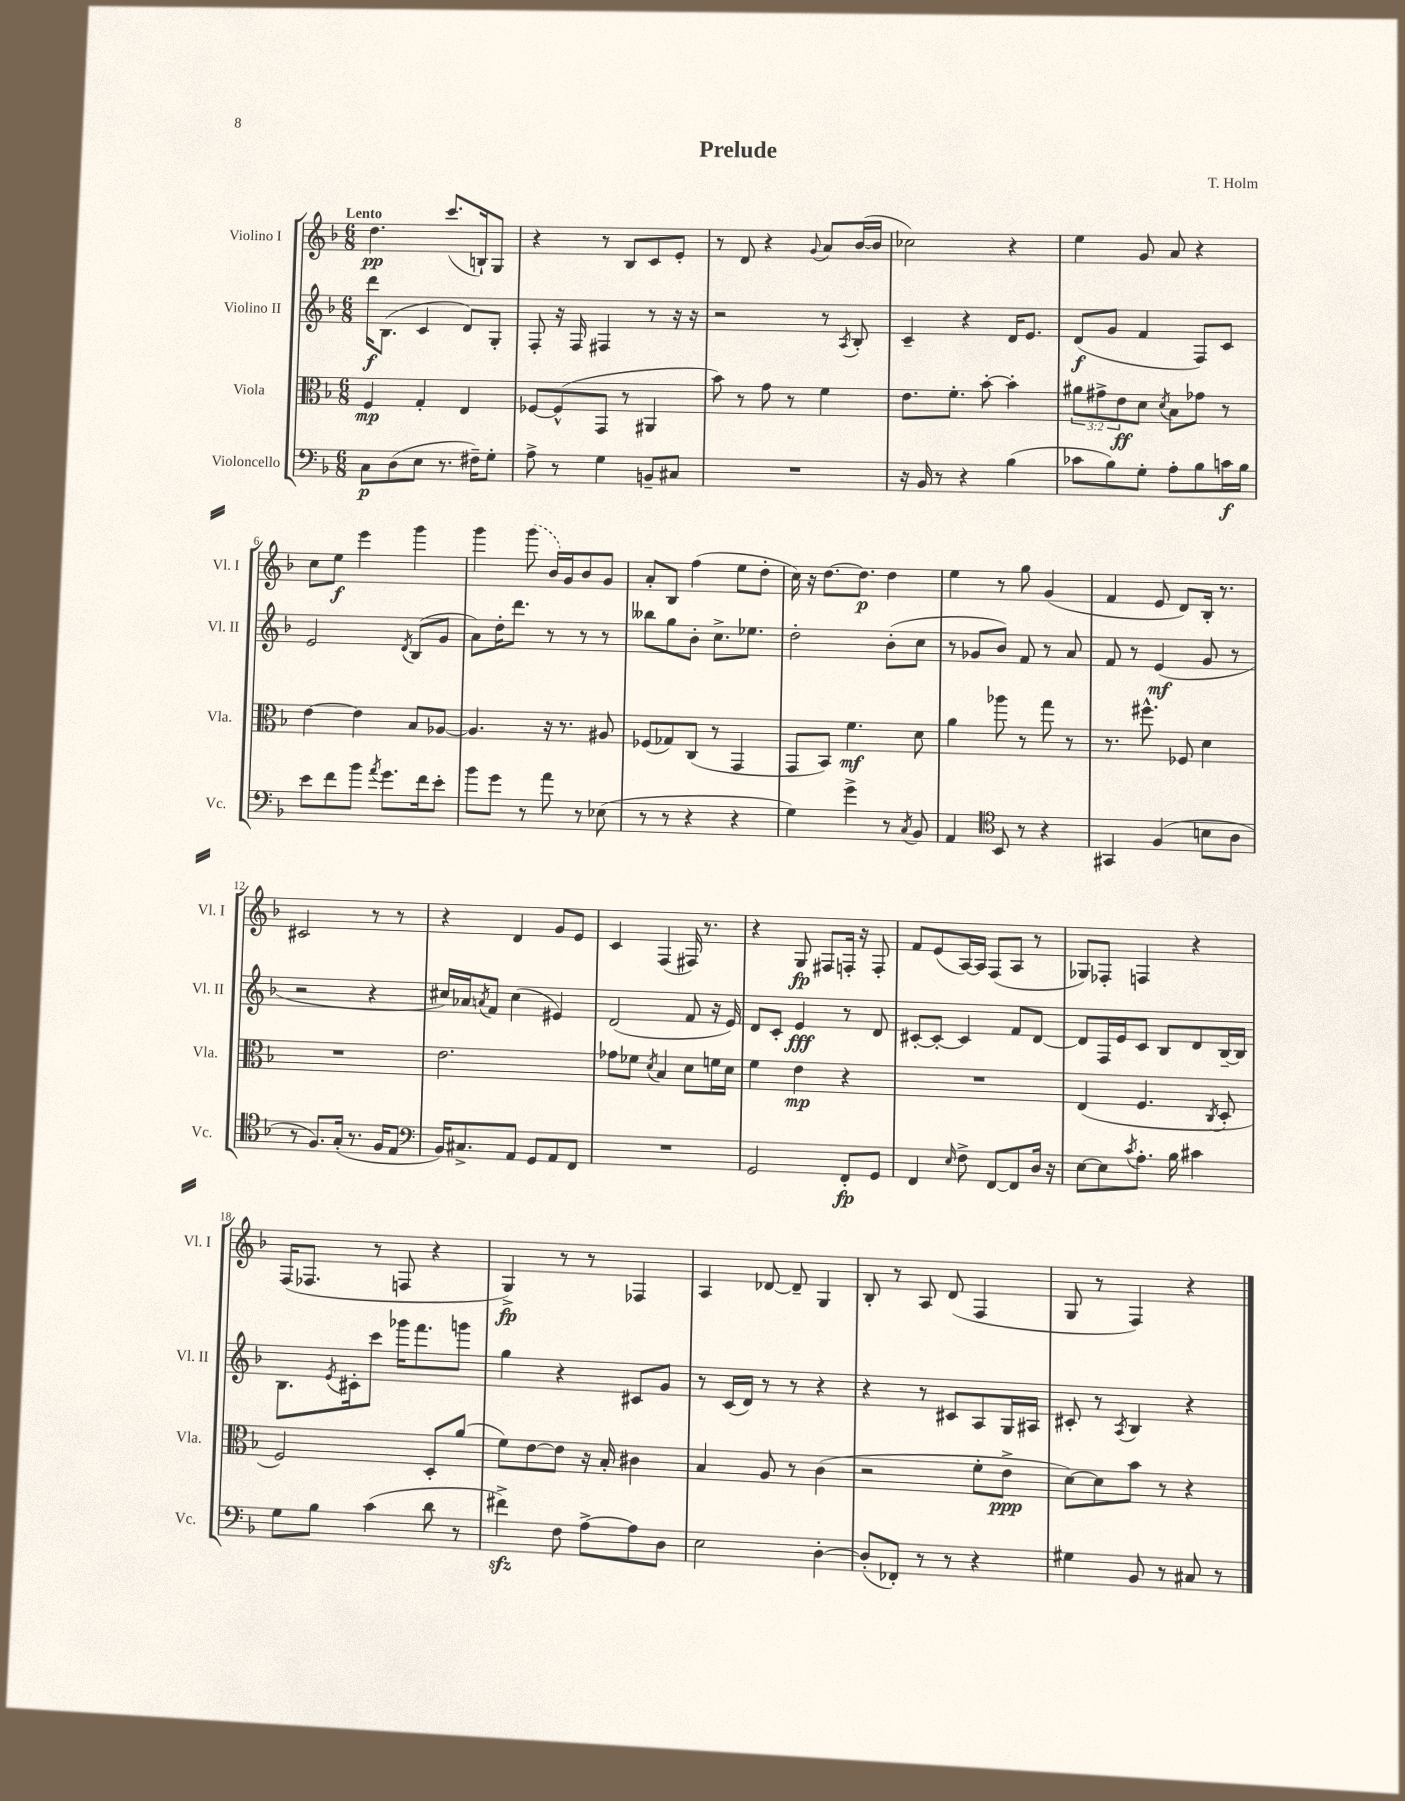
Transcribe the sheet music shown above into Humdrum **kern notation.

**kern	**kern	**kern	**kern
*staff4	*staff3	*staff2	*staff1
*clefF4	*clefC3	*clefG2	*clefG2
*k[b-]	*k[b-]	*k[b-]	*k[b-]
*M6/8	*M6/8	*M6/8	*M6/8
8C	4F	16ddd	4.dd
.	.	(8.B-	.
(8D	.	.	.
8E	4G'	4c	.
8.r	.	.	(8.ccc
.	4E	8d)	.
16F#~)	.	.	16B`)
8G'	.	8G'	8G
=	=	=	=
8A^	[8F-	8F'	4r
8r	(8F-^^]	16r	.
.	.	16F	.
4G	8GG	4F#	8r
.	8r	.	8B-
8BB~	4AA#	8r	8c
8C#	.	16r	8e'
.	.	16r	.
=	=	=	=
2.r	8b-)	2r	8r
.	8r	.	8d
.	8g	.	4r
.	8r	.	.
.	.	.	8qqg
.	4f	8r	8a
.	.	8qA	.
.	.	8B-'	([16b-
.	.	.	16b-]
=	=	=	=
16r	8.e	4c~	2cc-)
16BB-	.	.	.
8r	.	.	.
.	8.f'	.	.
4r	.	4r	.
.	[8b-'	.	.
(4B-	4b-']	16d	4r
.	.	8.e	.
=	=	=	=
8c-	12a#	(8d	4ee
.	12g#^	.	.
8B-)	.	8g	.
.	12e	.	.
8G'	8d	4f	8g
.	8qd	.	.
8A'	8B-	.	8a
8B-	8g-	8F)	4r
16c	8r	8c	.
16B-	.	.	.
=	=	=	=
8e	[4e	2e	8cc
8f	.	.	8ee
8b-	4e]	.	4eee
8qa	.	.	.
8.g	.	.	.
.	.	8qd	.
.	8B-	(8B-	4ggg
16f	.	.	.
8e'	[8A-	8g	.
=	=	=	=
8b-	4.A-]	8a)	4ggg
8g	.	16dd'	.
.	.	8.ddd	.
8r	.	.	(8ggg
8a	16r	8r	16b-)
.	8.r	.	16g
8r	.	8r	8b-
(8E-	8A#	8r	8g
=	=	=	=
8r	(8F-	8bb--	8a'
8r	8G-)	8gg	8B-
4r	(8C	8b-'	(4ff
.	8r	8.cc^	.
4r	4GG	.	8ee
.	.	8.ee-	.
.	.	.	8dd'
=	=	=	=
4G)	8GG	2dd'	16cc)
.	.	.	16r
.	8BB-)	.	[8.dd
4g^	4.f	.	.
.	.	.	8.dd]
8r	.	(8b-'	4dd
8qC	.	.	.
8BB-	8d	8cc	.
=	=	=	=
4AA	4a	8r	4ee
.	.	8g-	.
*clefC4	*	*	*
8BB-	8aa-	8b-)	8r
8r	8r	8f	8gg
4r	8gg	8r	(4g
.	8r	8a	.
=	=	=	=
4GG#	8.r	8f	4f
.	.	8r	.
.	8.ff#^^	.	.
(4F	.	(4e	8e
.	8F-	.	8d)
8B	4d	8g	16B-'
.	.	.	8.r
8A	.	8r	.
=	=	=	=
8r	2.r	2r	2c#
8.F)	.	.	.
(16G'	.	.	.
8.r	.	.	.
.	.	4r	8r
16F	.	.	.
8E	.	.	8r
=	=	=	=
*clefF4	*	*	*
16BB-)	2.e	16cc#)	4r
8.C#^	.	16a-	.
.	.	8qa	.
.	.	8f	.
8AA	.	(4cc#	4d
8GG	.	.	.
8AA	.	4e#)	8g
8FF	.	.	8e
=	=	=	=
2.r	8g-	(2d	4c
.	8f-	.	.
.	8qd	.	.
.	4B-	.	(4F
.	8d	8f	16F#)
.	.	.	8.r
.	16f	16r	.
.	16d	16e)	.
=	=	=	=
2GG	4f	8d	4r
.	.	8c'	.
.	4e	4e	8G
.	.	.	8F#
8FF'	4r	8r	16F'
.	.	.	16r
8GG	.	8d	8F'
=	=	=	=
4FF	2.r	[8c#'	8f
.	.	8c#'_	(8e
16qqE	.	.	.
8F^	.	4c#]	[16A)
.	.	.	16A]
[8FF	.	.	(8F
8FF]	.	8f	8A
16D	.	[8d	8r
16r	.	.	.
=	=	=	=
[8E	(4E	8d]	8G-)
8E]	.	16F	8F-'
.	.	16e	.
8qc	.	.	.
8.A'	4.F	8c	4F
.	.	8B-	.
16B-	.	.	.
4c#	.	8d	4r
.	8qC	.	.
.	8D'	[16B-~	.
.	.	16B-]	.
=	=	=	=
8G	2F)	8.B-	(16F
.	.	.	8.F-
8B-	.	.	.
.	.	8qe	.
.	.	16c#'	.
(4c	.	8ccc	8r
.	.	16ggg-	8F
.	.	8.fff	.
8d	8D'	.	4r
8r	(8a	8ggg	.
=	=	=	=
4f#^)	8f)	4gg	4G^)
.	[8e	.	.
8F	8e]	4r	8r
[8A^	16r	.	8r
.	16B-'	.	.
8A]	4c#	8c#	4F-
8D	.	8g	.
=	=	=	=
2E	4B-	8r	4A
.	.	(16c	.
.	.	16d)	.
.	8A	8r	[8d-
.	8r	8r	8d-~]
[4D'	(4c	4r	4G
=	=	=	=
(8D']	2r	4r	8B-'
8FF-')	.	.	8r
8r	.	8r	8A
8r	.	8c#	(8d
4r	8f'	8A	4F
.	8e^	16G	.
.	.	16A#	.
=	=	=	=
4G#	[8d)	8c#'	8G
.	8d]	8r	8r
.	.	8qA	.
8BB-	8b-	4B-	4F)
8r	8r	.	.
8C#	4r	4r	4r
8r	.	.	.
==	==	==	==
*-	*-	*-	*-
